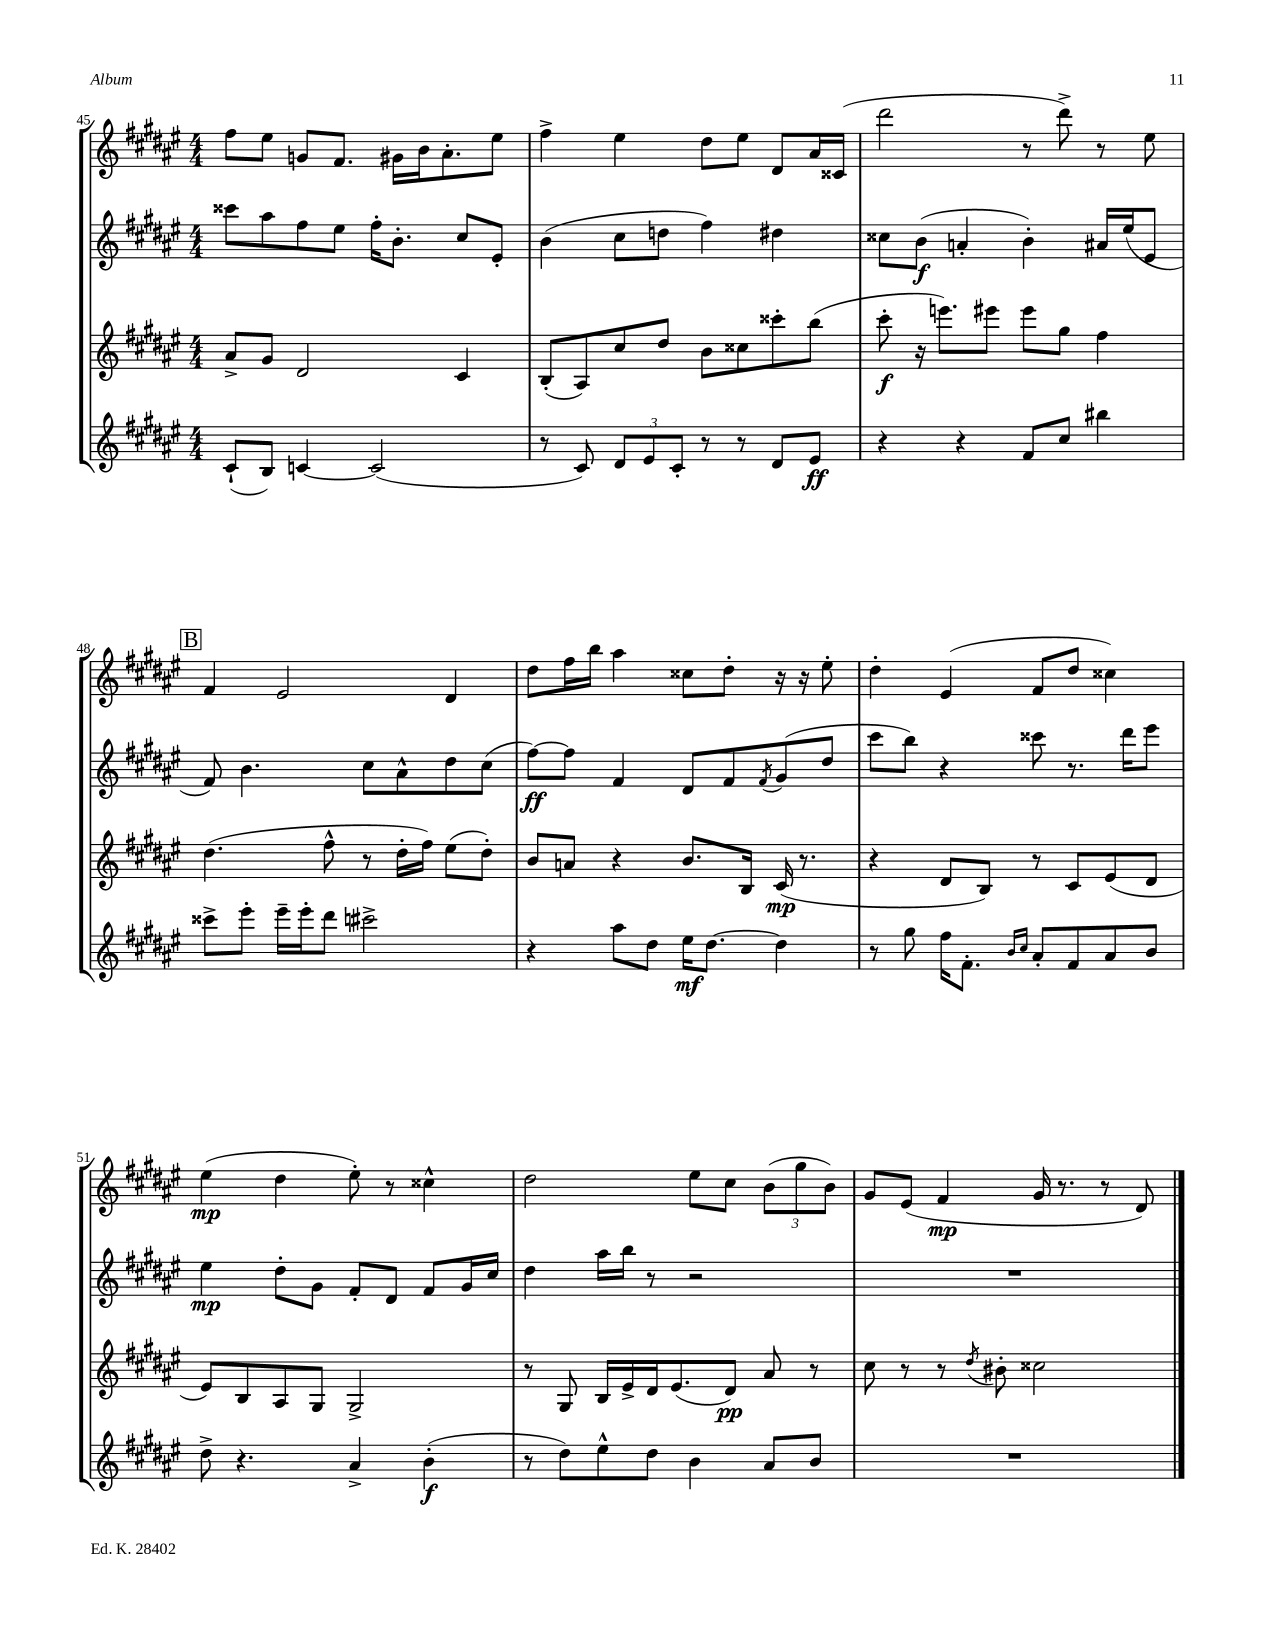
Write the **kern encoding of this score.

**kern	**kern	**kern	**kern
*staff4	*staff3	*staff2	*staff1
*clefG2	*clefG2	*clefG2	*clefG2
*k[f#c#g#d#a#e#]	*k[f#c#g#d#a#e#]	*k[f#c#g#d#a#e#]	*k[f#c#g#d#a#e#]
*M4/4	*M4/4	*M4/4	*M4/4
(8c#`	8a#^	8ccc##	8ff#
8B)	8g#	8aa#	8ee#
[4c	2d#	8ff#	8g
.	.	8ee#	8.f#
(2c]	.	16ff#'	.
.	.	8.b'	16g#
.	.	.	16b
.	.	.	8.a#'
.	4c#	8cc#	.
.	.	8e#'	8ee#
=	=	=	=
8r	(8B'	(4b	4ff#^
8c#)	8A#)	.	.
12d#	8cc#	8cc#	4ee#
12e#	.	.	.
.	8dd#	8dd	.
12c#'	.	.	.
8r	8b	4ff#)	8dd#
8r	8cc##	.	8ee#
8d#	8ccc##'	4dd#	8d#
8e#	(8bb	.	16a#
.	.	.	(16c##
=	=	=	=
4r	8ccc#'	8cc##	2ddd#
.	16r	(8b	.
.	8.eee)	.	.
4r	.	4a'	.
.	8eee#	.	.
8f#	8eee#	4b')	8r
8cc#	8gg#	.	8ddd#^)
4bb#	4ff#	16a#	8r
.	.	(16ee#	.
.	.	8e#	8ee#
=	=	=	=
8ccc##^	(4.dd#	8f#)	4f#
8eee#'	.	4.b	.
16eee#~	.	.	2e#
16eee#'	.	.	.
8ddd#	8ff#^^	.	.
2ccc#^	8r	8cc#	.
.	16dd#'	8a#^^	.
.	16ff#)	.	.
.	(8ee#	8dd#	4d#
.	8dd#')	(8cc#	.
=	=	=	=
4r	8b	[8ff#)	8dd#
.	8a	8ff#]	16ff#
.	.	.	16bb
8aa#	4r	4f#	4aa#
8dd#	.	.	.
16ee#	8.b	8d#	8cc##
[8.dd#	.	.	.
.	.	8f#	8dd#'
.	16B	.	.
.	.	8qf#	.
4dd#]	(16c#	(8g#	16r
.	8.r	.	16r
.	.	8dd#	8ee#'
=	=	=	=
8r	4r	8ccc#	4dd#'
8gg#	.	8bb)	.
16ff#	8d#	4r	(4e#
8.f#'	.	.	.
.	8B)	.	.
16qqb	.	.	.
16qqcc#	.	.	.
8a#'	8r	8ccc##	8f#
8f#	8c#	8.r	8dd#
8a#	(8e#	.	4cc##)
.	.	16ddd#	.
8b	8d#	8eee#	.
=	=	=	=
8dd#^	8e#)	4ee#	(4ee#
4.r	8B	.	.
.	8A#	8dd#'	4dd#
.	8G#	8g#	.
4a#^	2G#^	8f#'	8ee#')
.	.	8d#	8r
(4b'	.	8f#	4cc##^^
.	.	16g#	.
.	.	16cc#	.
=	=	=	=
8r	8r	4dd#	2dd#
8dd#)	8G#	.	.
8ee#^^	16B	16aa#	.
.	16e#^	16bb	.
8dd#	16d#	8r	.
.	(8.e#	.	.
4b	.	2r	8ee#
.	8d#)	.	8cc#
8a#	8a#	.	(12b
.	.	.	12gg#
8b	8r	.	.
.	.	.	12b)
=	=	=	=
1r	8cc#	1r	8g#
.	8r	.	(8e#
.	8r	.	4f#
.	8qdd#	.	.
.	8b#'	.	.
.	2cc##	.	16g#
.	.	.	8.r
.	.	.	8r
.	.	.	8d#)
==	==	==	==
*-	*-	*-	*-
